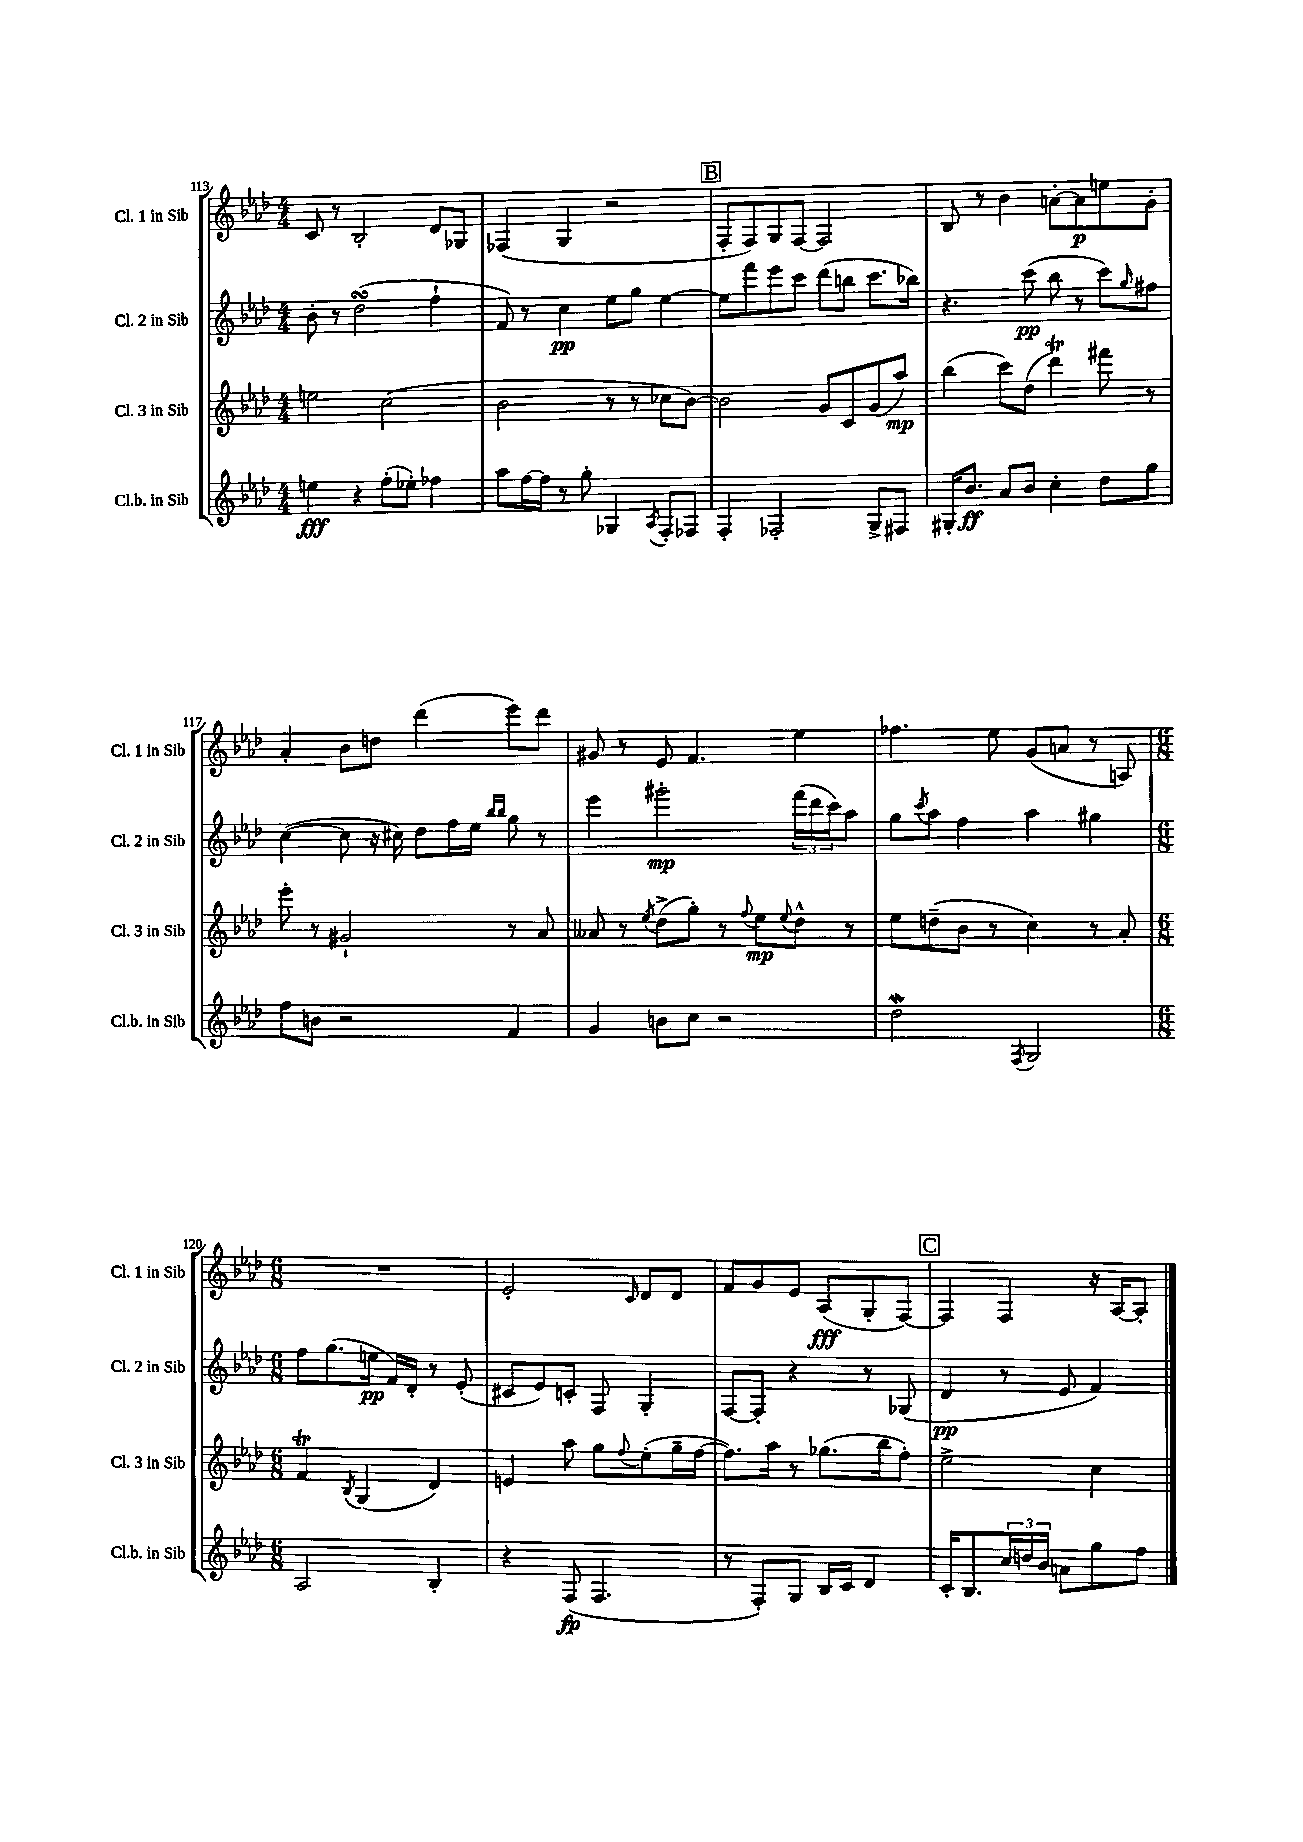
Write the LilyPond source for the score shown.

<<
\new StaffGroup <<
\new Staff = "s0" \with { instrumentName = "Cl. 1 in Sib" shortInstrumentName = "Cl. 1 in Sib" } {
    \clef treble \key aes \major \numericTimeSignature \time 4/4
    c'8 r8 bes2-. des'8 ges8 |
    fes4( g4 r2 |
    \mark \markup { \box "B" } f8-. f8) g8 f8~ f2 |
    bes8 r8 bes'4 a'8~-. a'8\p e''8 g'8-. |
    aes'4-. bes'8 d''8 des'''4( ees'''8) des'''8 |
    gis'8 r8 ees'8 f'4. ees''4 |
    fes''4. ees''8 g'8( a'8 r8 a8) |
    \numericTimeSignature \time 6/8 R2. |
    ees'2-. \grace { c'16 } des'8 des'8 |
    f'8 g'8 ees'8 aes8\fff( g8-. f8~) |
    \mark \markup { \box "C" } f4 f4 r16 aes16~ aes8-. \bar "|." |
}
\new Staff = "s1" \with { instrumentName = "Cl. 2 in Sib" shortInstrumentName = "Cl. 2 in Sib" } {
    \clef treble \key aes \major \numericTimeSignature \time 4/4
    bes'8-. r8 des''2\turn( f''4-! |
    f'8) r8 c''4\pp ees''8 g''8 ees''4~ |
    \mark \markup { \box "B" } ees''8 f'''8 ees'''8 c'''8 des'''8( b''8 c'''8. bes''16) |
    r4. c'''8\pp( bes''8 r8 c'''8) \grace { g''16 } fis''8 |
    c''4~( c''8 r16 cis''16) des''8 f''16 ees''16 \grace { bes''16 bes''16 } g''8 r8 |
    ees'''4 gis'''2-.\mp \tuplet 3/2 { f'''16( des'''16 c'''16) } aes''8 |
    g''8 \acciaccatura { c'''8 } aes''8 f''4 aes''4 gis''4 |
    \numericTimeSignature \time 6/8 f''8 g''8.( e''16\pp f'16) des'16-. r8 ees'8-.( |
    cis'8 ees'8) c'8-. f8 g4-. |
    f8~ f8-. r4 r8 ges8( |
    \mark \markup { \box "C" } des'4\pp r8 ees'8 f'4) \bar "|." |
}
\new Staff = "s2" \with { instrumentName = "Cl. 3 in Sib" shortInstrumentName = "Cl. 3 in Sib" } {
    \clef treble \key aes \major \numericTimeSignature \time 4/4
    e''2 c''2( |
    bes'2 r8 r8 ces''8 bes'8~) |
    \mark \markup { \box "B" } bes'2 g'8 c'8 g'8( aes''8\mp) |
    bes''4( c'''8) des''8( des'''4\trill) fis'''8 r8 |
    ees'''8-. r8 gis'2-! r8 aes'8 |
    aeses'8 r8 \acciaccatura { ees''8 } des''8->( g''8-.) r8 \appoggiatura { f''8 } ees''8\mp \appoggiatura { ees''8 } des''8-^ r8 |
    ees''8 d''8--( bes'8 r8 c''4) r8 aes'8-. |
    \numericTimeSignature \time 6/8 f'4\trill \acciaccatura { bes8 } g4( des'4) |
    e'4 aes''8 g''8 \appoggiatura { f''8 } ees''8-.( g''16-- f''16~ |
    f''8.) aes''16 r8 ges''8.( bes''16 f''8-.) |
    \mark \markup { \box "C" } ees''2-> c''4 \bar "|." |
}
\new Staff = "s3" \with { instrumentName = "Cl.b. in Sib" shortInstrumentName = "Cl.b. in Sib" } {
    \clef treble \key aes \major \numericTimeSignature \time 4/4
    e''4\fff r4 f''8-.( ees''8-.) fes''4 |
    aes''8 f''16~ f''16 r8 g''8-. ges4 \acciaccatura { aes8 } f8-. fes8 |
    \mark \markup { \box "B" } f4-. fes2-. g8-> fis8 |
    gis16-. bes'8.\ff aes'8 bes'8 c''4-. des''8 g''8 |
    f''8 b'8 r2 f'4 |
    g'4 b'8 c''8 r2 |
    des''2\mordent \acciaccatura { f8 } g2 |
    \numericTimeSignature \time 6/8 aes2 bes4-. |
    r4 f8\fp( f4. |
    r8 f8-.) g8 bes16 c'16 des'4 |
    \mark \markup { \box "C" } c'16-. bes8. \tuplet 3/2 { c''16 d''16 bes'16 } a'8 g''8 f''8 \bar "|." |
}
>>
>>
\layout { \context { \Score currentBarNumber = #113 } }
